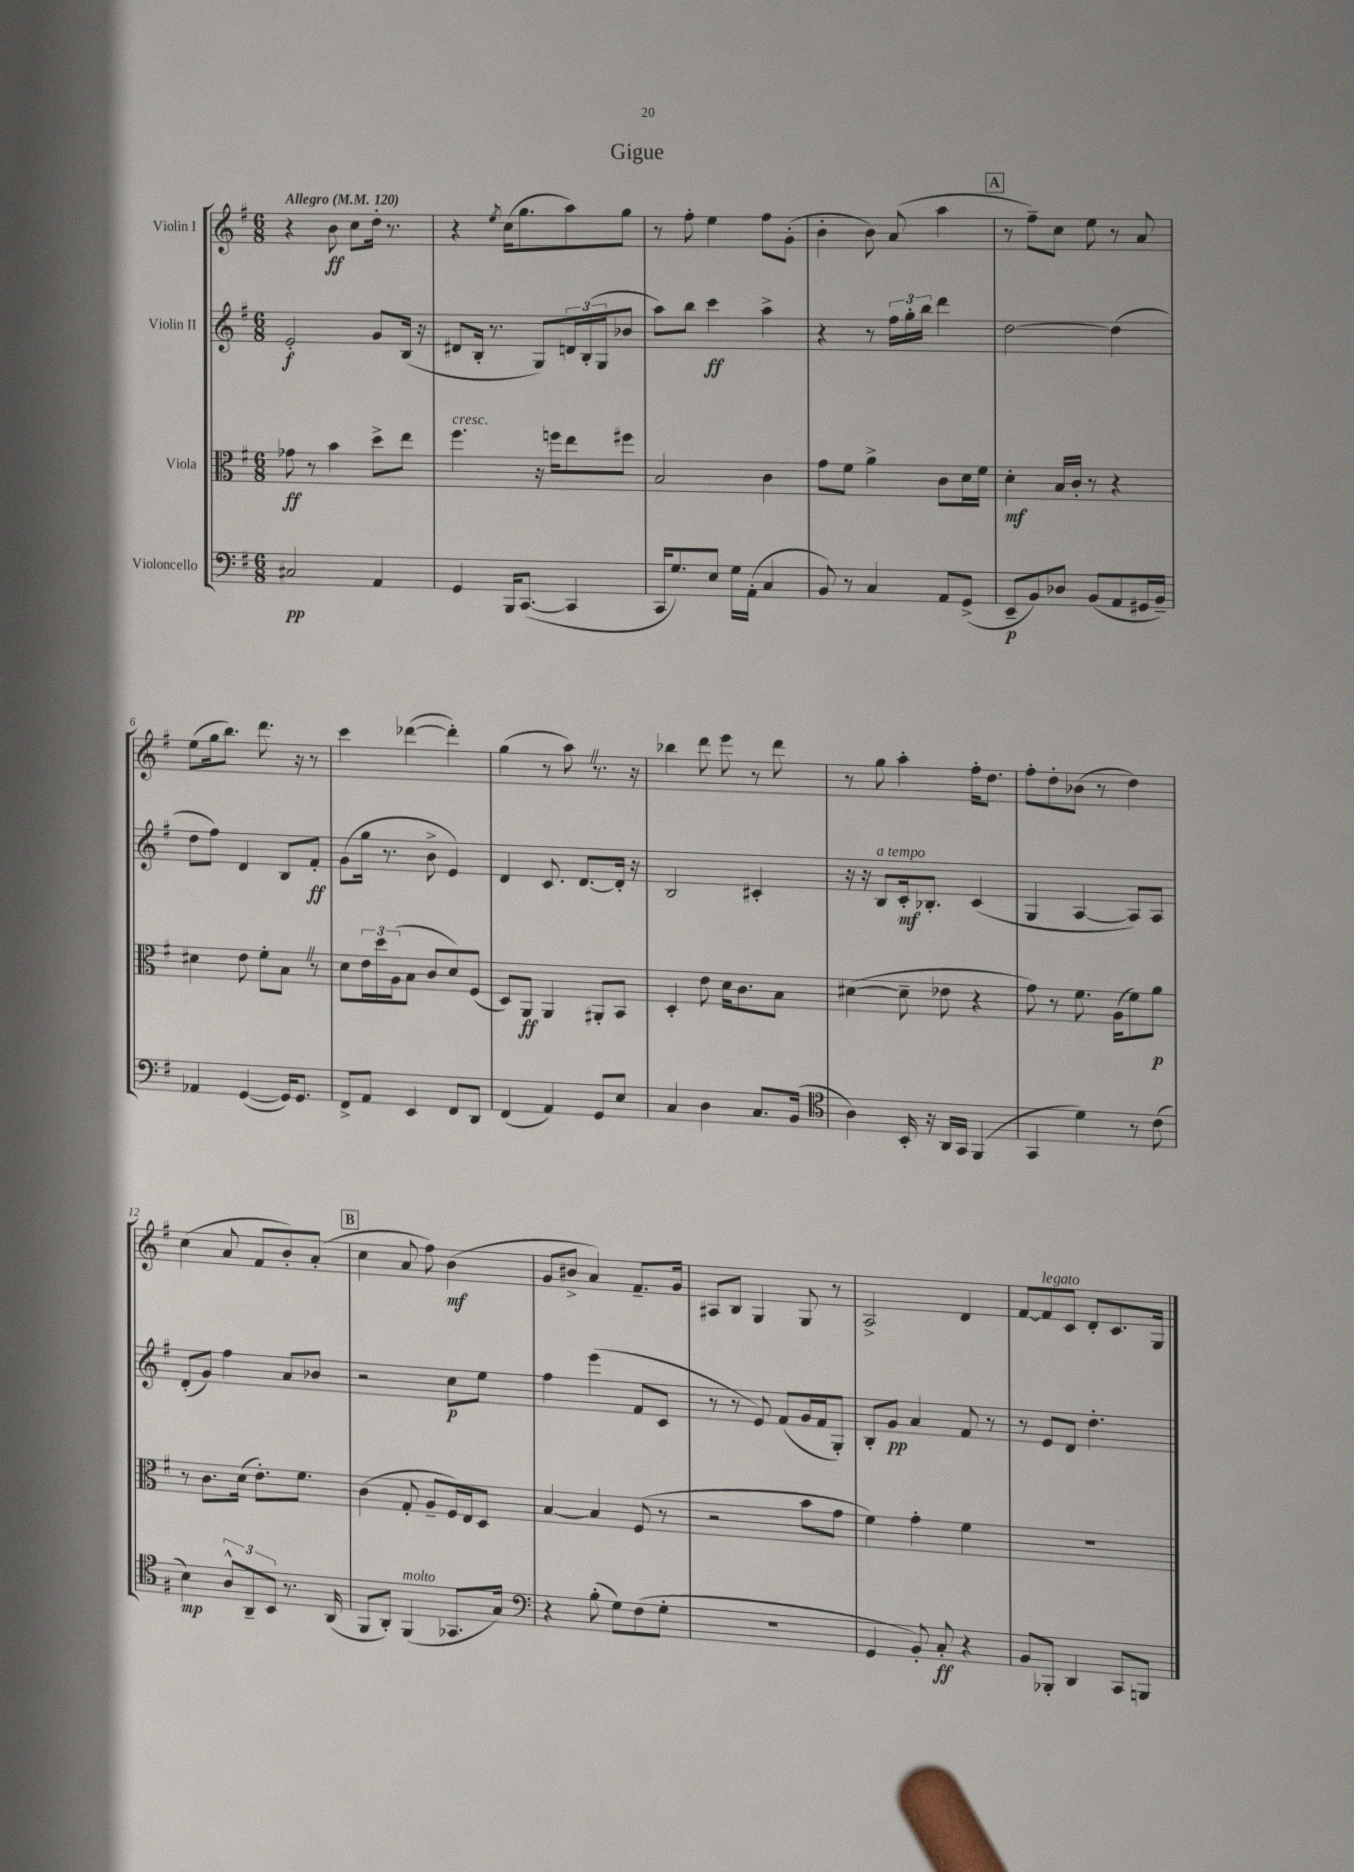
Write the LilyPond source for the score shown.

\header { title = "Gigue" }
<<
\new StaffGroup <<
\new Staff = "s0" \with { instrumentName = "Violin I" } {
    \clef treble \key g \major \numericTimeSignature \time 6/8 \tempo "Allegro" 4 = 120
    r4 b'8\ff c''8 d''16-. r8. |
    r4 \acciaccatura { e''8 } c''16( g''8. a''8) g''8 |
    r8 fis''8-. e''4 fis''8 g'8-.( |
    b'4-. b'8) a'8( a''4 |
    \mark \markup { \box "A" } r8 fis''8--) c''8 e''8 r8 a'8 |
    e''8( g''16 b''8.) d'''8. r16 r8 |
    c'''4 des'''4~( des'''4-.) |
    g''4( r8 a''8) \once \override BreathingSign.text = \markup { \musicglyph "scripts.caesura.straight" } \breathe r8. r16 |
    bes''4 d'''8 e'''8 r8 d'''8 |
    r8 g''8 a''4-. fis''16-. d''8. |
    fis''8-. d''8-. bes'8( r8 d''4) |
    c''4( a'8 fis'8 b'8-.) a'8-.( |
    \mark \markup { \box "B" } c''4 a'8 fis''8) b'4\mf( |
    g'8 bis'8-> a'4) fis'8.-- g'16 |
    ais8 b8 g4 g8 r8 |
    a2-> d'4 |
    fis'8~ fis'8^\markup { \italic "legato" } c'8 d'8-. c'8. g16 \bar "|." |
}
\new Staff = "s1" \with { instrumentName = "Violin II" } {
    \clef treble \key g \major \numericTimeSignature \time 6/8
    e'2-.\f g'8 b16( r16 |
    dis'8 b16-. r8. g8) \tuplet 3/2 { d'16 b16-.( g16 } bes'8 |
    a''8) b''8 c'''4\ff a''4-> |
    r4 r8 \tuplet 3/2 { fis''16 g''16-. b''16 } d'''4 |
    \mark \markup { \box "A" } d''2~ d''4( |
    d''8 fis''8) d'4 b8 fis'8-.\ff |
    g'8( g''16 r8. b'8-> e'4) |
    d'4 c'8. d'8.~ d'16-. r16 |
    b2 cis'4-. |
    r16 r16 b8^\markup { \italic "a tempo" } c'16-.\mf bes8.-. c'4( |
    g4 a4~ a8) a8 |
    d'8-.( g'8) fis''4 a'8 bes'8 |
    \mark \markup { \box "B" } r2 c''8\p e''8 |
    fis''4 e'''4( fis'8 c'8 |
    r8 r8 e'8) fis'8( g'16 fis'16 g8-.) |
    b8-. g'8\pp a'4 fis'8 r8 |
    r8 e'8 d'8 d''4.-. \bar "|." |
}
\new Staff = "s2" \with { instrumentName = "Viola" } {
    \clef alto \key g \major \numericTimeSignature \time 6/8
    ges'8\ff r8 b'4 d''8-> e''8 |
    fis''4.^\markup { \italic "cresc." } r16 f''16 e''8 fis''8 |
    b2 c'4 |
    g'8 fis'8 a'4-> c'8 d'16 fis'16 |
    \mark \markup { \box "A" } d'4-.\mf b16 c'16-. r8 r4 |
    dis'4 e'8 fis'8-. b8 \once \override BreathingSign.text = \markup { \musicglyph "scripts.caesura.straight" } \breathe r8 |
    d'8 \tuplet 3/2 { e'16 d''16 a16( } b8 c'8 d'8) fis8( |
    d8) a,8\ff a,4 ais,8-. b,8 |
    d4-. e'8 d'16 c'8. b8 |
    dis'4~( dis'8-- ees'8 r4 |
    g'8) r8 fis'8. a16( fis'8) a'8\p |
    r8 c'8. d'16( e'8.-.) fis'8. |
    \mark \markup { \box "B" } c'4( g8-. a8-- fis16) e16 d8 |
    b4~ b4 fis8( r8 |
    r2 b'8 g'8 |
    fis'4) g'4-. fis'4 |
    R2. \bar "|." |
}
\new Staff = "s3" \with { instrumentName = "Violoncello" } {
    \clef bass \key g \major \numericTimeSignature \time 6/8
    cis2\pp a,4 |
    g,4 b,,16 c,8.~( c,4 |
    c,16 g8.) e8 g16 a,16-.( c4 |
    b,8) r8 c4 a,8 g,8->( |
    \mark \markup { \box "A" } e,8--\p b,8) des8 b,8( a,8 gis,16 b,16--) |
    aes,4 g,4~( g,16) g,8. |
    fis,8-> a,8 e,4 fis,8 d,8 |
    fis,4( a,4) g,8 e8 |
    c4 d4 c8. b,16( |
    \clef tenor a4) b,16-. r16 a,16 g,16 fis,4( |
    g,4 d'4) r8 c'8( |
    b4\mp) \tuplet 3/2 { a8-^ a,8-- b,8 } r8. a,16( |
    \mark \markup { \box "B" } fis,8 a,8-.) fis,4^\markup { \italic "molto" }( ges,8. g16) |
    \clef bass r4 b8-.( g8) fis8( g8-. |
    R2. |
    g,4 b,8-.) c8-.\ff r4 |
    b,8 bes,,8-. d,4 c,8 b,,8 \bar "|." |
}
>>
>>
